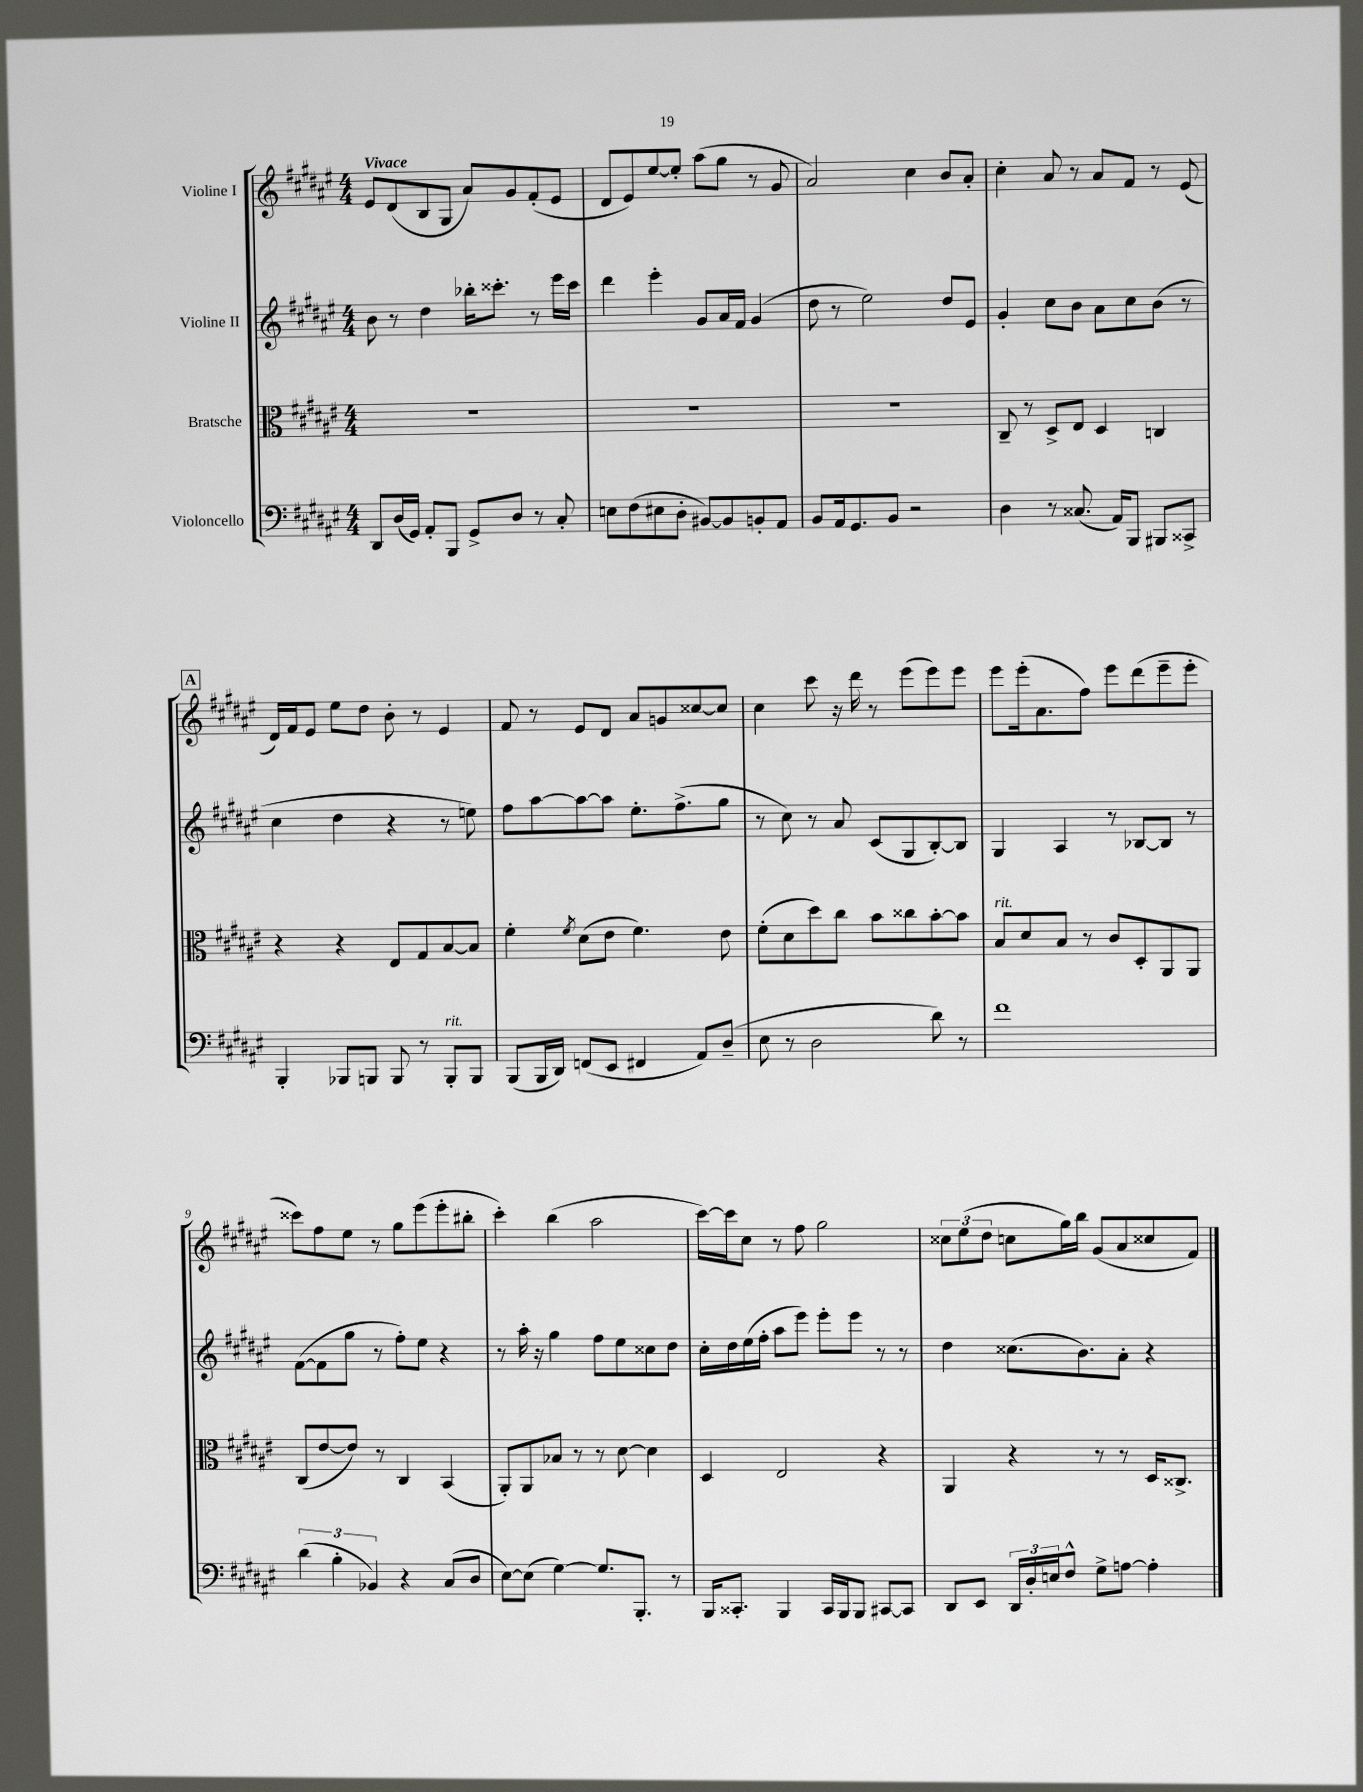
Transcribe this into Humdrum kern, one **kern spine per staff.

**kern	**kern	**kern	**kern
*staff4	*staff3	*staff2	*staff1
*clefF4	*clefC3	*clefG2	*clefG2
*k[f#c#g#d#a#e#]	*k[f#c#g#d#a#e#]	*k[f#c#g#d#a#e#]	*k[f#c#g#d#a#e#]
*M4/4	*M4/4	*M4/4	*M4/4
8DD#	1r	8b	8e#
(16D#	.	8r	(8d#
16GG#)	.	.	.
8AA#'	.	4dd#	8B
8BBB	.	.	8G#
8GG#^	.	16bb-'	8a#)
.	.	8.ccc##'	.
8D#	.	.	8g#
8r	.	8r	(8f#'
8C#'	.	16eee#	8e#
.	.	16ccc##	.
=	=	=	=
8E	1r	4ddd#	8d#
(8F#	.	.	8e#)
8E#	.	4eee#'	[8ee#
8D#'	.	.	8ee#']
[8BB#)	.	8g#	(8aa#
8BB#]	.	16a#	8gg#
.	.	16f#	.
8BB'	.	(4g#	8r
8AA#	.	.	8g#
=	=	=	=
8BB	1r	8dd#	2a#)
16AA#	.	8r	.
8.GG#	.	.	.
.	.	2ee#)	.
8BB	.	.	.
2r	.	.	4cc#
.	.	8dd#	8b
.	.	8e#	8a#'
=	=	=	=
4D#	8C#~	4g#'	4cc#'
.	8r	.	.
8r	8D#^	8cc#	8a#
(8.C##	8E#	8b	8r
.	4D#	8a#	8a#
16AA#)	.	.	.
8BBB	.	8cc#	8f#
8BBB#	4C	(8b	8r
8CC##^	.	8r	(8e#
=	=	=	=
4BBB'	4r	4cc#	16d#)
.	.	.	16f#
.	.	.	8e#
8BBB-	4r	4dd#	8ee#
8BBB	.	.	8dd#
8BBB	8E#	4r	8b'
8r	8G#	.	8r
8BBB'	[8B	8r	4e#
8BBB	8B]	8ee)	.
=	=	=	=
(8BBB	4f#'	8ff#	8f#
16BBB	.	[8aa#	8r
16DD#)	.	.	.
.	8qf#	.	.
(8FF	(8d#	8aa#_	8e#
8EE#	8e#	8aa#]	8d#
4FF#	4.f#)	8.ee#'	8a#
.	.	.	8g
.	.	(8.ff#^	.
8AA#)	.	.	[8cc##
(8D#~	8e#	8gg#	8cc##]
=	=	=	=
8E#	(8f#'	8r	4cc#
8r	8d#	8cc#)	.
2D#	8dd#)	8r	8ccc#
.	8cc#	8a#	16r
.	.	.	16ddd#
.	8b	(8c#	8r
.	8cc##	8G#	(8eee#
8d#)	[8b'	[8B')	8eee#)
8r	8b]	8B]	8eee#
=	=	=	=
1f#	8B	4G#	8eee#
.	8d#	.	(16eee#'
.	.	.	8.a#
.	8B	4A#	.
.	8r	.	8ff#)
.	8c#	8r	8eee#
.	8D#'	[8B-	(8ddd#
.	8AA#	8B-]	8eee#~
.	8AA#	8r	8eee#'
=	=	=	=
(6d#	(8C#	([8f#	8ccc##)
.	[8e#	8f#]	8ff#
6B'	.	.	.
.	8e#])	8gg#	8ee#
6BB-)	.	.	.
.	8r	8r	8r
4r	4C#	8ff#')	8gg#
.	.	8ee#	(8eee#
(8C#	(4BB	4r	8eee#'
8D#	.	.	8bb#'
=	=	=	=
[8E#)	8AA#')	8r	4ccc#')
(8E#]	8AA#	16aa#'	.
.	.	16r	.
[4G#)	8B-	4gg#	(4bb
.	8r	.	.
8.G#]	8r	8ff#	2aa#
.	[8d#	8ee#	.
8.BBB'	.	.	.
.	4d#]	8cc##	.
8r	.	8dd#	.
=	=	=	=
16BBB	4D#	16cc#'	[16ccc#)
8.CC##'	.	16dd#	16ccc#]
.	.	(16ee#	8cc#
.	.	16ff#'	.
4BBB	2E#	8aa#	8r
.	.	8eee#)	8ff#
16CC##	.	8eee#'	2gg#
16BBB	.	.	.
8BBB	.	8eee#	.
[8CC#	4r	8r	.
8CC#]	.	8r	.
=	=	=	=
8DD#	4AA#	4dd#	12cc##
.	.	.	(12ee#
8EE#	.	.	.
.	.	.	12dd#
24DD#	4r	(8.cc##	8cc
24D#'	.	.	.
24E	.	.	.
8F#^^	.	.	16gg#)
.	.	8.b)	16bb
8G#^	8r	.	(8g#
[8A	8r	8a#'	8a#
4A']	16D#	4r	8cc##
.	8.C##^	.	.
.	.	.	8f#)
==	==	==	==
*-	*-	*-	*-
